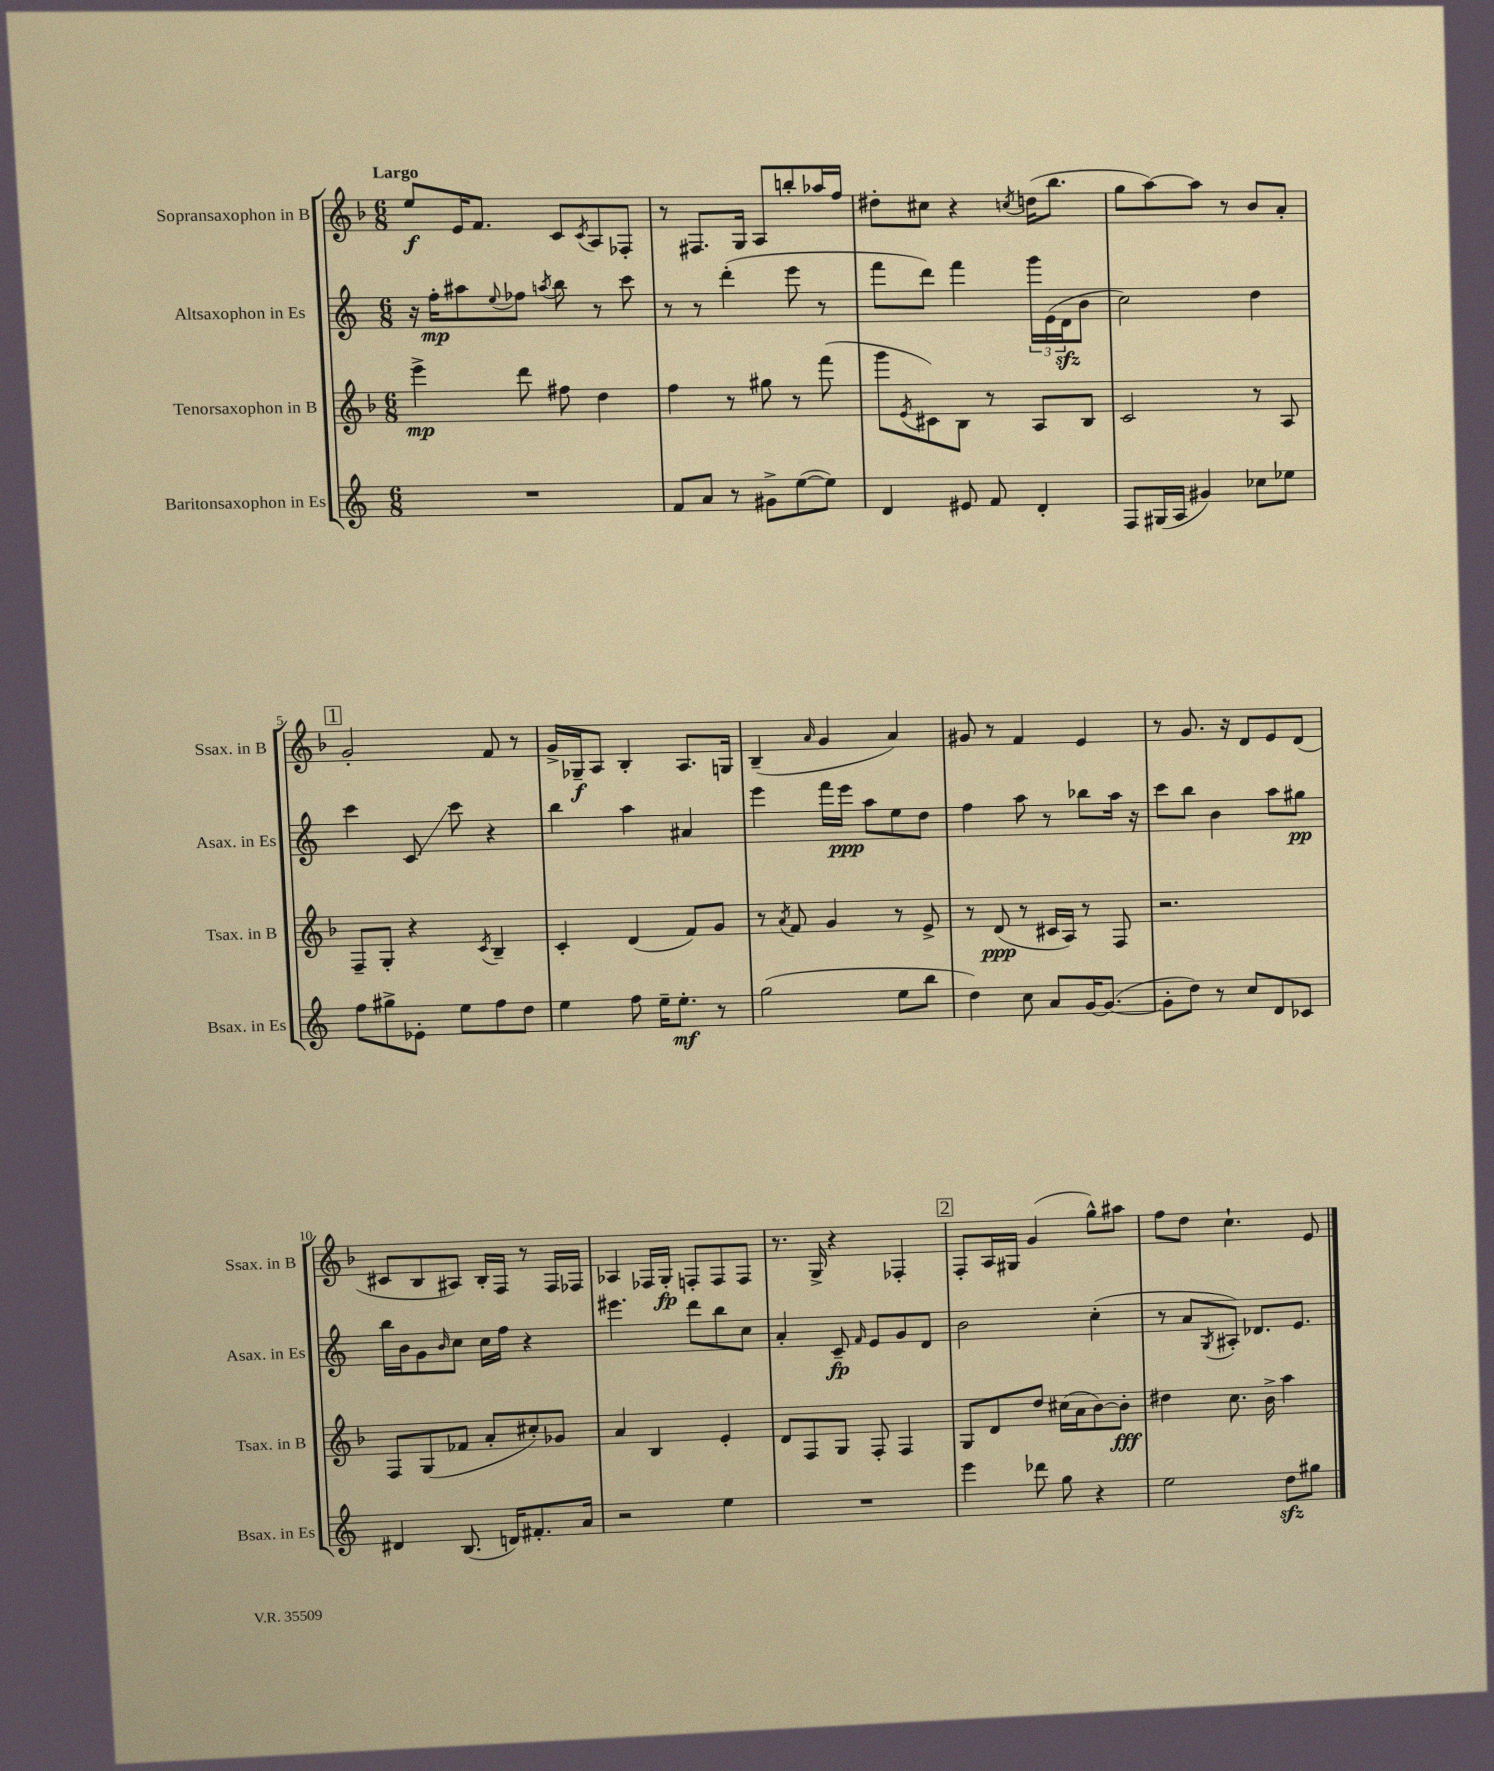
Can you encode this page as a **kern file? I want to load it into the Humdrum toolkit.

**kern	**kern	**kern	**kern
*staff4	*staff3	*staff2	*staff1
*clefG2	*clefG2	*clefG2	*clefG2
*k[]	*k[b-]	*k[]	*k[b-]
*M6/8	*M6/8	*M6/8	*M6/8
2.r	4eee^	16r	8ee
.	.	16ff'	.
.	.	8aa#	16e
.	.	.	8.f
.	.	8qqee	.
.	8ddd	8ff-	.
.	.	8qaa	.
.	8ff#	8bb	8c
.	.	.	8qc
.	4dd	8r	8A
.	.	8ccc	8F-'
=	=	=	=
8f	4ff	8r	8r
8a	.	8r	8.F#
8r	8r	(4ddd'	.
.	.	.	16G
8g#^	8gg#	.	8A
([8ee	8r	8eee	8bb'
8ee])	(8fff	8r	16aa-
.	.	.	16ff
=	=	=	=
4d	8ggg	8fff	8dd#'
.	8qe	.	.
.	8c#)	8ddd)	8cc#
8e#	8B-	4fff	4r
8f	8r	.	.
.	.	.	8qcc
4d'	8A	24ggg	(16dd
.	.	(24e	.
.	.	.	8.bb-
.	.	24d	.
.	8B-	8b	.
=	=	=	=
8F	2c	2cc)	8gg
(16G#	.	.	[8aa)
16A	.	.	.
4g#)	.	.	8aa]
.	.	.	8r
8cc-	8r	4dd	8b-
8ee-	8A	.	8a'
=	=	=	=
8ff	8F~	4ccc	2g'
8gg#^	8G'	.	.
8e-'	4r	8c	.
8ee	.	8ccc	.
.	8qc	.	.
8ff	4B-~	4r	8f
8dd	.	.	8r
=	=	=	=
4ee	4c'	4bb	16g^
.	.	.	16G-~
.	.	.	8A
8ff	(4d	4aa	4B-'
16ee~	.	.	.
8.ee'	.	.	.
.	8f)	4a#	8.A
8r	8g	.	.
.	.	.	16G
=	=	=	=
(2gg	8r	4eee	(4B-~
.	8qa	.	.
.	8f	.	.
.	.	.	16qqa
.	4g	16fff	4g
.	.	16eee	.
.	.	8aa	.
8ee	8r	8ee	4a)
8bb	8e^	8dd	.
=	=	=	=
4dd)	8r	4ff	8g#
.	(8d	.	8r
8cc	8r	8aa	4f
8a	16c#	8r	.
.	16A)	.	.
[16g	8r	8bb-	4e
(8.g_	.	.	.
.	8F	16aa	.
.	.	16r	.
=	=	=	=
8g']	2.r	8ccc	8r
8dd)	.	8bb	8.g
8r	.	4b	.
.	.	.	16r
8cc	.	.	8d
8d	.	8aa	8e
8c-	.	8gg#	(8d
=	=	=	=
4d#	8F	16bb	8c#
.	.	16b	.
.	(8G	8g	8B-
.	.	16qqb	.
(8.B	8f-	8cc	8A#)
.	8a'	16cc	16B-'
16d)	.	16ff	16F
8.f#'	8cc#')	4r	8r
.	8g-	.	16F
16a	.	.	16F-
=	=	=	=
2r	4a	4.eee#	4A-
.	4B-	.	16F-
.	.	.	16G'
.	.	8ddd	8F'
4ee	4e'	8bb	8F
.	.	8cc	8F
=	=	=	=
2.r	8d	4a'	8.r
.	8F	.	.
.	.	.	16G^
.	8G	8c~	4r
.	.	16qqf	.
.	8F'	8e	.
.	4F	8g	4F-'
.	.	8d	.
=	=	=	=
4eee	8G	2b	8F'
.	8d	.	16A
.	.	.	16G#
8ddd-	8dd	.	(4g
8gg	(16cc#	.	.
.	16a	.	.
4r	[8b-)	(4cc'	8gg^^)
.	8b-']	.	8aa#
=	=	=	=
2ee	4dd#	8r	8ff
.	.	8a	8dd
.	.	8qG	.
.	8.cc	8A#')	4.cc`
.	.	8.d-	.
.	16b-^	.	.
8dd	4aa	.	.
.	.	8.e	.
8gg#	.	.	8e
==	==	==	==
*-	*-	*-	*-
